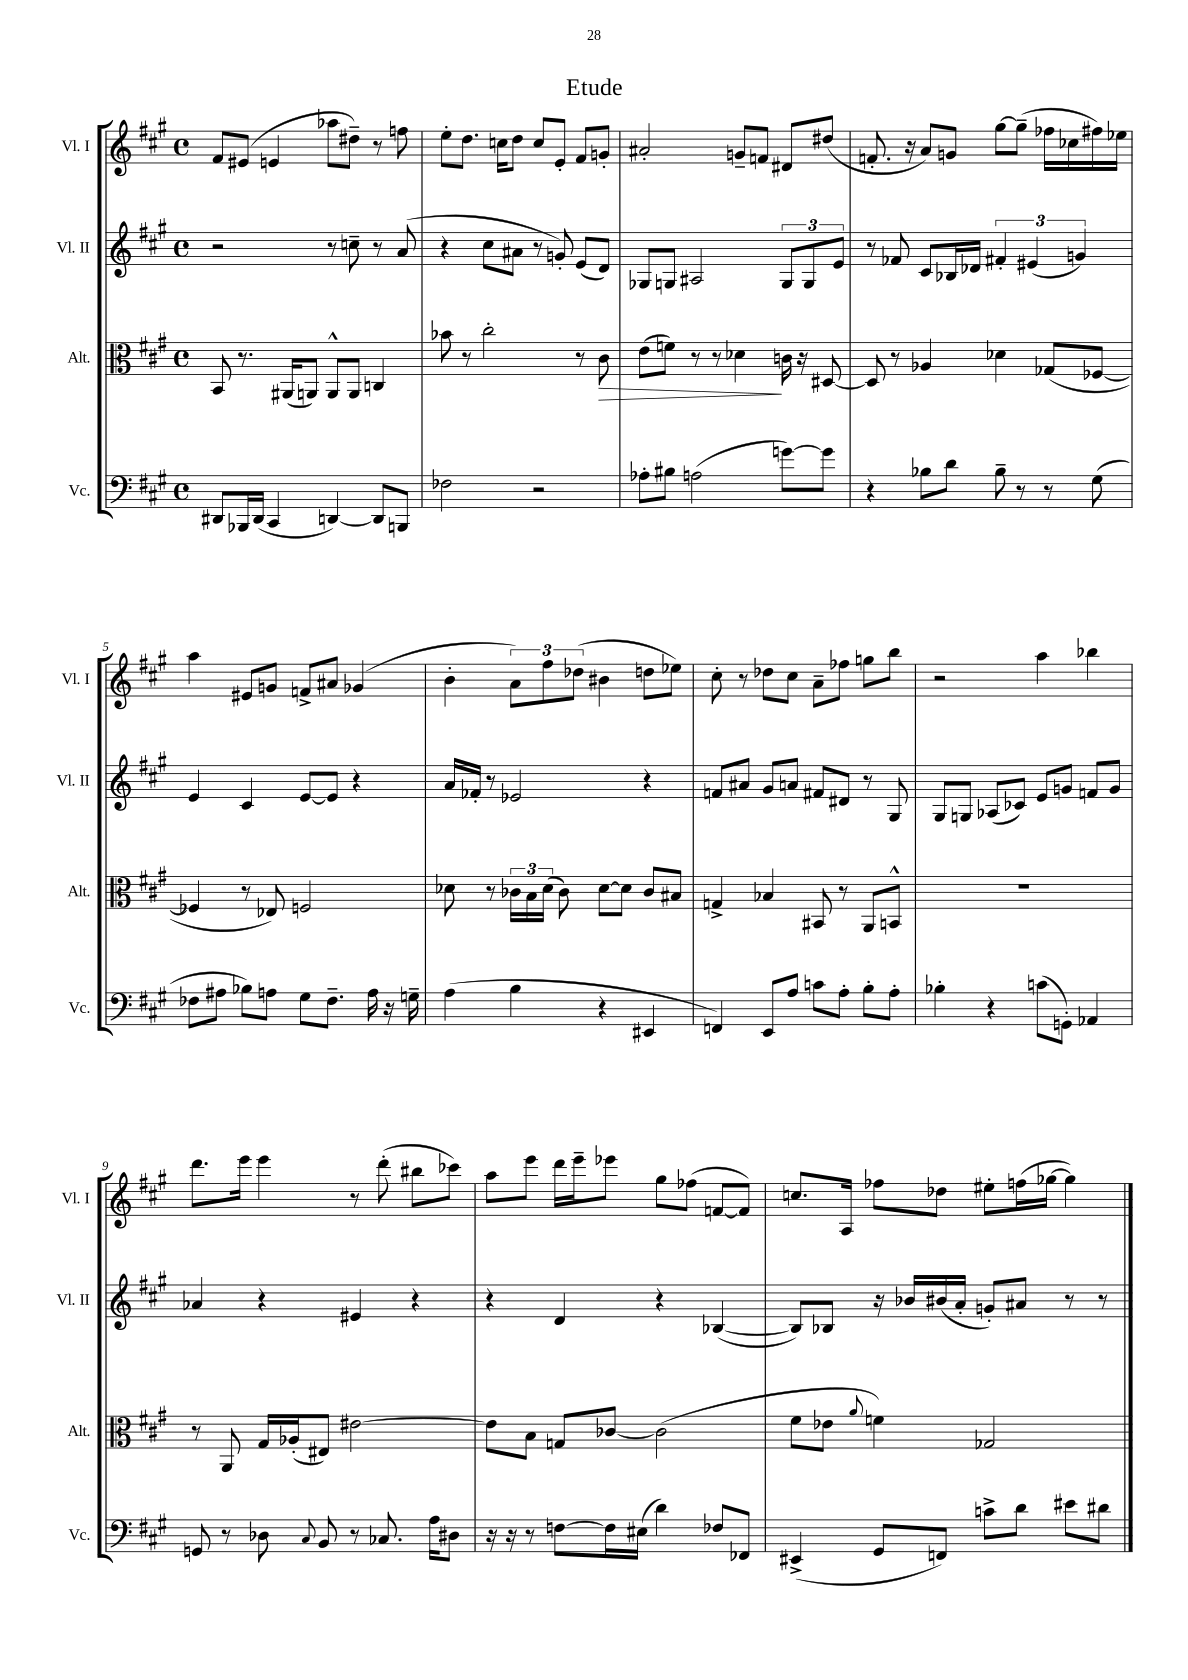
\header { title = "Etude" }
<<
\new StaffGroup <<
\new Staff = "s0" \with { instrumentName = "Vl. I" shortInstrumentName = "Vl. I" } {
    \clef treble \key a \major \defaultTimeSignature \time 4/4
    \autoBeamOff fis'8[ eis'8]( e'4 aes''8[ dis''8]--) r8 f''8 |
    e''8[-. d''8.] c''16[ d''8] c''8[ e'8]-. fis'8[ g'8]-. |
    ais'2-. g'8[-- f'8] dis'8[ dis''8]( |
    f'8.-. r16 a'8[) g'8] gis''8[~ gis''8]--( fes''16[ ces''16 fis''16) ees''16] |
    a''4 eis'8[ g'8] f'8[-> ais'8] ges'4( |
    b'4-. \tuplet 3/2 { a'8[) fis''8 des''8]( } bis'4 d''8[ ees''8]) |
    cis''8-. r8 des''8[ cis''8] a'8[-- fes''8] g''8[ b''8] |
    r2 a''4 bes''4 |
    d'''8.[ e'''16] e'''4 r8 d'''8-.( bis''8[ ces'''8]) |
    a''8[ e'''8] d'''16[ e'''16-- ees'''8] gis''8[ fes''8]( f'8[~ f'8]) |
    c''8.[ a16] fes''8[ des''8] eis''8[-. f''16( ges''16]~ ges''4) \bar "|." |
}
\new Staff = "s1" \with { instrumentName = "Vl. II" shortInstrumentName = "Vl. II" } {
    \clef treble \key a \major \defaultTimeSignature \time 4/4
    \autoBeamOff r2 r8 c''8-- r8 a'8( |
    r4 cis''8[ ais'8] r8 g'8-.) e'8[( d'8]) |
    ges8[ g8] ais2 \tuplet 3/2 { g8[ g8 e'8] } |
    r8 fes'8 cis'8[ bes16 des'16] \tuplet 3/2 { fis'4-. eis'4( g'4) } |
    e'4 cis'4 e'8[~ e'8] r4 |
    a'16[ fes'16]-. r8 ees'2 r4 |
    f'8[ ais'8] gis'8[ a'8] fis'8[ dis'8] r8 gis8 |
    gis8[ g8] aes8[( ces'8]) e'8[ g'8] f'8[ g'8] |
    aes'4 r4 eis'4 r4 |
    r4 d'4 r4 bes4~( |
    bes8[) bes8] r16 bes'16[ bis'16( a'16]-. g'8[-.) ais'8] r8 r8 \bar "|." |
}
\new Staff = "s2" \with { instrumentName = "Alt." shortInstrumentName = "Alt." } {
    \clef alto \key a \major \defaultTimeSignature \time 4/4
    \autoBeamOff b,8 r8. ais,16[( a,8]) a,8[-^ a,8] c4 |
    bes'8 r8 cis''2-. r8 cis'8\> |
    e'8[( f'8]) r8 r8 des'4\! c'16 r16 dis8~ |
    dis8 r8 aes4 des'4 ges8[( fes8]~ |
    fes4 r8 ees8) f2 |
    des'8 r8 \tuplet 3/2 { ces'16[ b16 des'16]( } ces'8) des'8[~ des'8] ces'8[ bis8] |
    g4-> bes4 bis,8 r8 a,8[ b,8]-^ |
    R1 |
    r8 a,8 gis16[ aes16-.( eis8]) eis'2~ |
    eis'8[ b8] g8[ ces'8]~ ces'2( |
    fis'8[ ees'8] \appoggiatura { a'8 } f'4) ges2 \bar "|." |
}
\new Staff = "s3" \with { instrumentName = "Vc." shortInstrumentName = "Vc." } {
    \clef bass \key a \major \defaultTimeSignature \time 4/4
    \autoBeamOff dis,8[ bes,,16 dis,16]( cis,4 d,4~) d,8[ b,,8] |
    fes2 r2 |
    aes8[-. bis8] a2( g'8[~) g'8] |
    r4 bes8[ d'8] bes8-- r8 r8 gis8( |
    fes8[ ais8] bes8[) a8] gis8[ fes8.]-- a16 r16 g16-- |
    a4( b4 r4 eis,4 |
    f,4) e,8[ a8] c'8[ a8]-. b8[-. a8]-. |
    bes4-. r4 c'8[( g,8]-.) aes,4 |
    g,8 r8 des8 \appoggiatura { cis8 } b,8 r8 ces8. a16[ dis8] |
    r16 r16 r8 f8[~ f16 eis16]( d'4) fes8[ fes,8] |
    eis,4->( gis,8[ f,8]) c'8[-> d'8] eis'8[ dis'8] \bar "|." |
}
>>
>>
